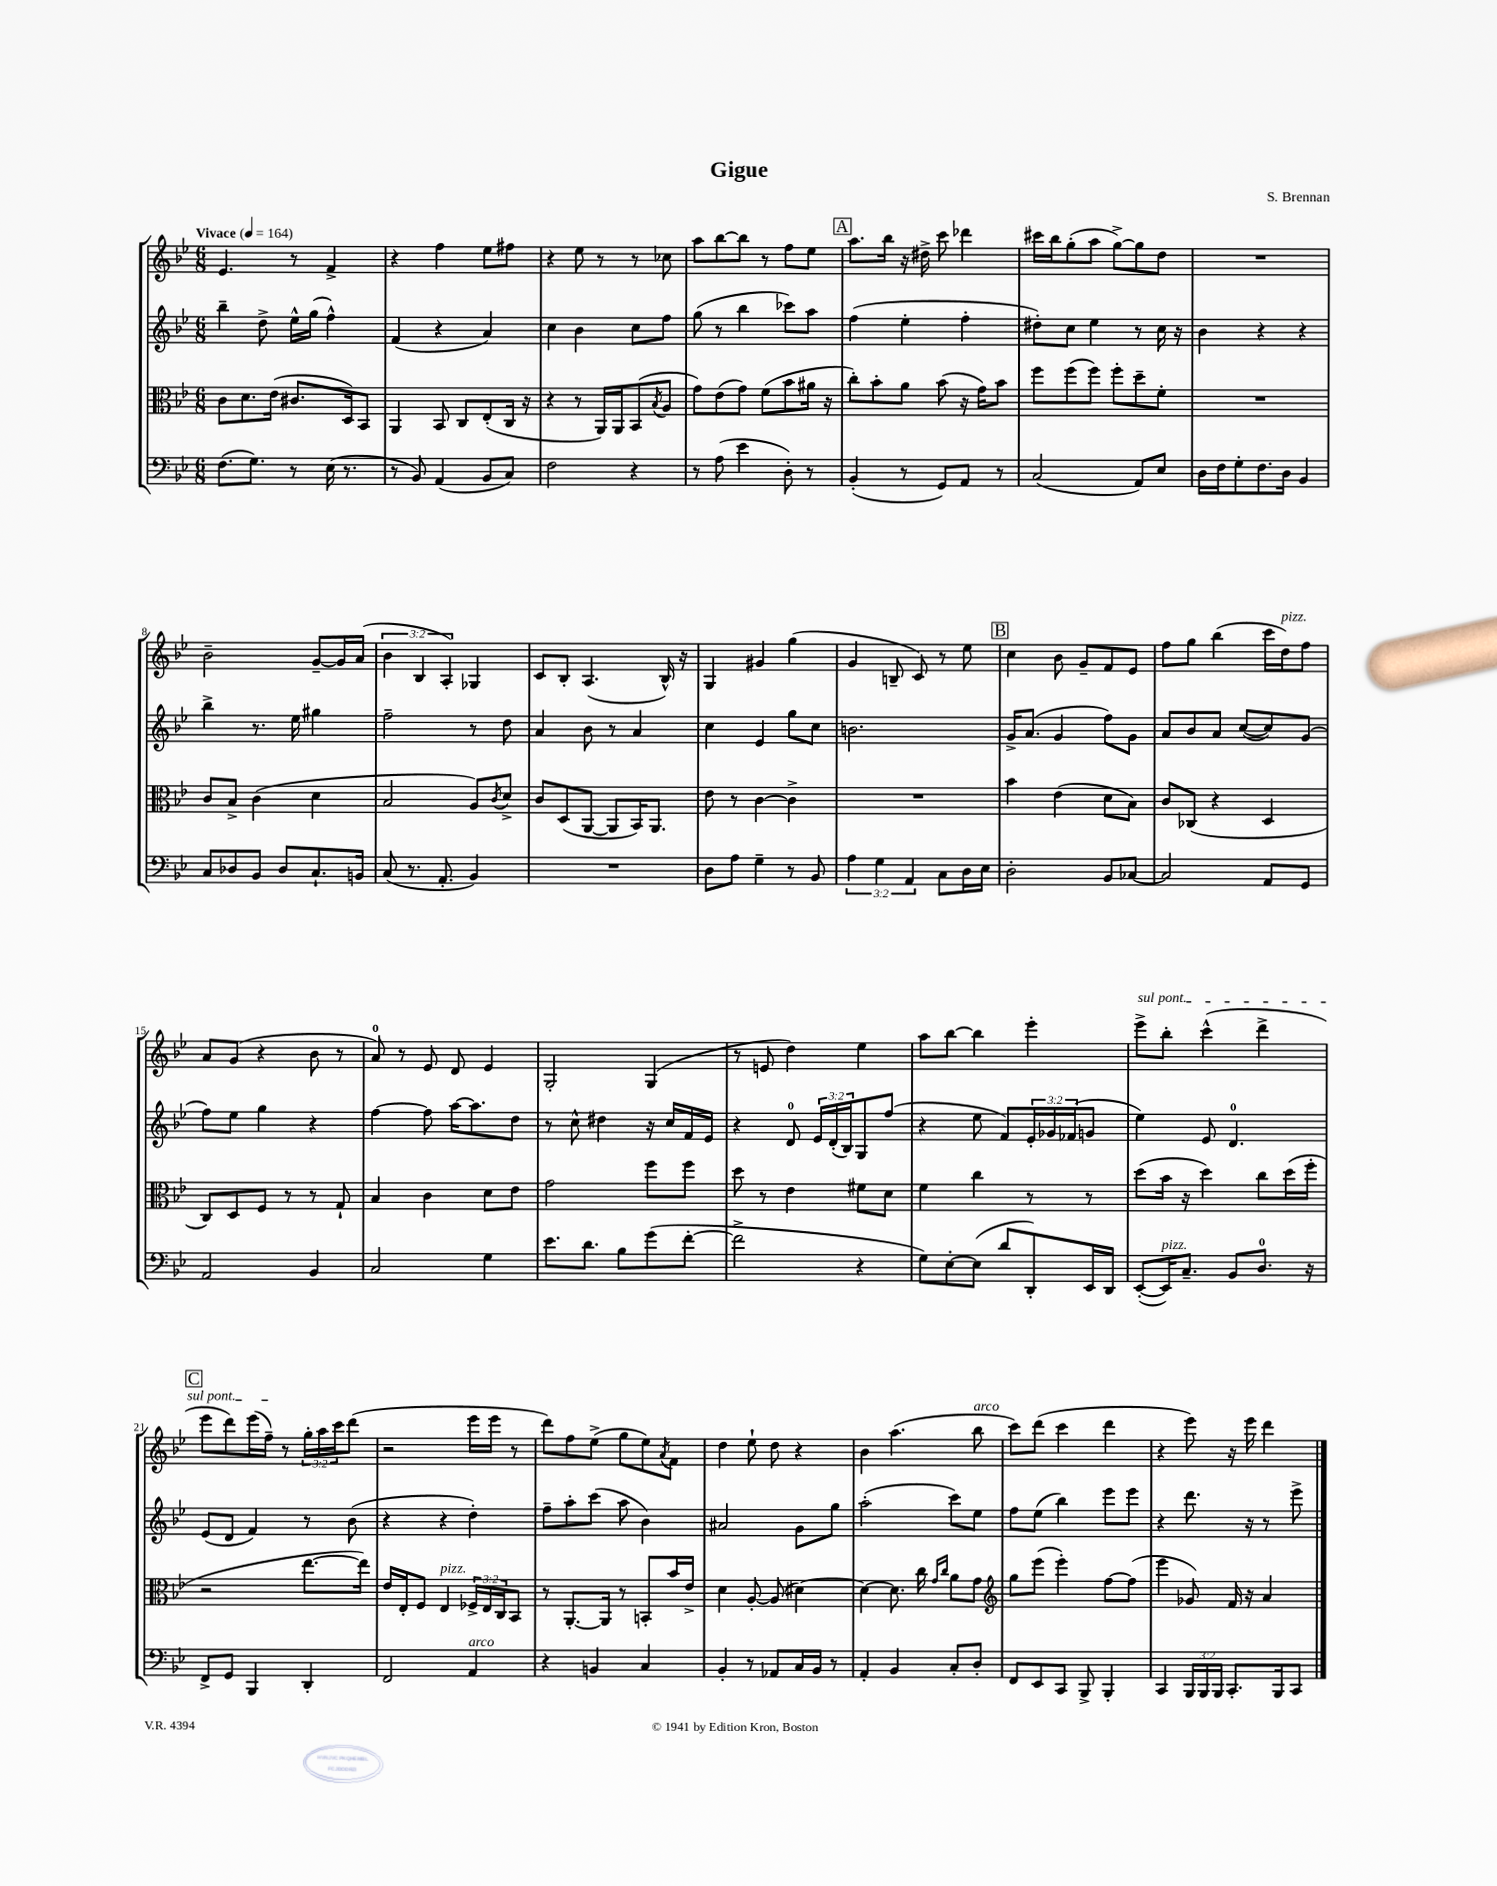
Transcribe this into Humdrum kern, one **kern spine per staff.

**kern	**kern	**kern	**kern
*staff4	*staff3	*staff2	*staff1
*clefF4	*clefC3	*clefG2	*clefG2
*k[b-e-]	*k[b-e-]	*k[b-e-]	*k[b-e-]
*M6/8	*M6/8	*M6/8	*M6/8
*MM164	*MM164	*MM164	*MM164
(8.F\L	8c\L	4bb-~\	4.e-/
.	8.d\	.	.
8.G\J)	.	.	.
.	.	8dd^\	.
.	(16e-\Jk	.	.
8r	8.c#/L	16ee-^^\LL	8r
.	.	(16gg\JJ	.
(16E-\	.	4ff^^\)	4f^/
8.r	16D/k)	.	.
.	8BB-/J	.	.
=	=	=	=
8r	4AA/	(4f/	4r
8BB-/)	.	.	.
(4AA/	8BB-/	4r	4ff\
.	8C/L	.	.
8BB-/L	(8E-'/	4a/)	8ee-\L
8C/J)	16C/Jk	.	8ff#\J
.	16r	.	.
=	=	=	=
2F\	4r	4cc\	4r
.	8r	4b-\	8ee-\
.	16AA/LL)	.	8r
.	16AA/J	.	.
4r	(8BB-/	8cc\L	8r
.	8qB-/	.	.
.	8A/J	8ff\J	8cc-\
=	=	=	=
8r	8g\L)	(8gg\	8aa\L
(8A\	(8e-\	8r	[8bb-\
4e-\	8g\J)	4bb-\	8bb-\]J
.	(8f\L	.	8r
8D'\)	8b-\	8ccc-\L)	8ff\L
8r	16a#\Jk	8aa\J	8ee-\J
.	16r	.	.
=	=	=	=
(4BB-'/	8cc'\L)	(4ff\	8.aa\L
.	8b-'\	.	.
.	.	.	16bb-\Jk
8r	8a\J	4ee-'\	16r
.	.	.	16dd#^\
8GG/L)	(8b-\	.	8ccc\
8AA/J	16r	4ff'\	4ddd-\
.	16g\LK)	.	.
8r	8b-\J	.	.
=	=	=	=
(2C/	8ff\L	8dd#'\L)	16ccc#\LL
.	.	.	16bb-\J
.	(8ff\	8cc\J	(8gg'\
.	8ff\J)	4ee-\	8aa\J
.	8ff'\L	.	[8gg^\L)
8AA/L)	8dd~\	8r	8gg\]
8E-/J	8f'\J	16cc\	8dd\J
.	.	16r	.
=	=	=	=
16D\LL	2.r	4b-\	2.r
16F\J	.	.	.
8G'\	.	.	.
8.F\	.	4r	.
16D\Jk	.	.	.
4BB-/	.	4r	.
=	=	=	=
8C/L	8c/L	4bb-^\	2b-~\
8D-/	8B-^/J	.	.
8BB-/J	(4c\	8.r	.
8D-/L	.	.	.
.	.	16ee-\	.
8.C`/	4d\	4gg#\	[8g~/L
.	.	.	16g/]L
16BB/Jk	.	.	(16a/JJ
=	=	=	=
(8C/	2B-/	2ff~\	6b-\
8.r	.	.	.
.	.	.	6B-/
8.AA'/	.	.	.
.	.	.	6A'/)
4BB-/)	8A/L)	8r	4G-/
.	8qc/	.	.
.	8d^/J	8dd\	.
=	=	=	=
2.r	8c/L	4a/	8c/L
.	(8D/	.	8B-'/J
.	[8AA/J	8b-\	(4.A/
.	8AA/]L	8r	.
.	16BB-/K)	4a/	.
.	8.AA/J	.	.
.	.	.	16B-^^/)
.	.	.	16r
=	=	=	=
8D\L	8e-\	4cc\	4G/
8A\J	8r	.	.
4G~\	[4c\	4e-/	4g#/
8r	4c^\]	8gg\L	(4gg\
8BB-/	.	8cc\J	.
=	=	=	=
6A\	2.r	2.b\	4g/
6G\	.	.	.
.	.	.	8B~/
6AA/	.	.	.
.	.	.	8c/)
8C\L	.	.	8r
16D\L	.	.	8ee-\
16E-\JJ	.	.	.
=	=	=	=
2D'\	4b-\	16g^/LK	4cc\
.	.	(8.a/J	.
.	(4e-\	4g/	8b-\
.	.	.	8g~/L
8BB-/L	8d\L	8ff\L)	8f/
[8C-/J	8B-\J)	8g\J	8e-/J
=	=	=	=
2C-/]	8c/L	8a/L	8ff\L
.	(8C-/J	8b-/	8gg\J
.	4r	8a/J	(4bb-\
.	.	([8cc/L	.
8AA/L	4D/	8cc/])	16ccc\LL
.	.	.	16dd\J)
8GG/J	.	(8g/J	8ff\J
=	=	=	=
2AA/	8C/L)	8ff\L)	8a/L
.	8D/	8ee-\J	(8g/J
.	8F/J	4gg\	4r
.	8r	.	.
4BB-/	8r	4r	8b-\
.	8G`/	.	8r
=	=	=	=
2C/	4B-/	[4ff\	8a/)
.	.	.	8r
.	4c\	8ff\]	8e-/
.	.	[16aa\LK	8d/
.	.	8.aa\]	.
4G\	8d\L	.	4e-/
.	8e-\J	8dd\J	.
=	=	=	=
8.e-\L	2g\	8r	2G'/
.	.	8cc^^\	.
8.d\J	.	.	.
.	.	4dd#\	.
8B-\L	.	.	.
(8g\	8ff\L	16r	(4G/
.	.	16cc/LL	.
[8f'\J	8ff\J	16f/	.
.	.	16e-/JJ	.
=	=	=	=
2f^\]	8dd\	4r	8r
.	8r	.	8e/
.	4e-\	8d/	4dd\)
.	.	24e-/LL	.
.	.	(24d'/	.
.	.	24B-/J)	.
4r	8f#\L	8G/	4ee-\
.	8d\J	(8ff/J	.
=	=	=	=
8G\L)	4f\	4r	8aa\L
[8E-'\	.	.	[8bb-\J
(8E-\]J	4cc\	8ee-\	4bb-\]
8d/L	.	8f/L)	.
8DD'/)	8r	24e-'/L	4eee-'\
.	.	24g-/	.
.	.	(24f-/J	.
16EE-/L	8r	8g/J	.
16DD/JJ	.	.	.
=	=	=	=
([8EE-'/L	(8dd\L	4ee-\)	8eee-^\L
16EE-/]K)	16b-\Jk	.	8bb-'\J
8.C~/J	16r	.	.
.	4dd\)	8e-/	(4ccc^^\
8BB-/L	.	4.d/	.
8.D/J	8cc\L	.	4ddd^\
.	(16dd\L	.	.
16r	16ff'\JJ	.	.
=	=	=	=
8FF^/L	2r	(8e-/L	8eee-\L
8GG/J	.	8d/J	8ddd\)
4BBB-/	.	4f/)	(16eee-\L
.	.	.	16ff~\JJ)
.	.	.	8r
4DD'/	[8.ee-\L	8r	24gg'\LL
.	.	.	24aa\
.	.	.	24ccc\J
.	.	(8b-\	(8ddd\J
.	16ee-\]Jk)	.	.
=	=	=	=
2FF/	16e-/LL	4r	2r
.	16E-'/J	.	.
.	8F/J	.	.
.	4E-/	4r	.
4AA/	24F-^/LL	4dd'\)	16eee-\LL
.	24E-/	.	.
.	.	.	16eee-\JJ
.	24C/J	.	.
.	8BB-/J	.	8r
=	=	=	=
4r	8r	8ff~\L	8ddd\L)
.	[8.AA'/L	8aa'\	8ff\
4BB/	.	(8ccc\J	(8ee-^\J
.	16AA/]Jk	.	.
.	8r	8aa\	8gg\L
4C/	8BB'/L	4b-\)	8ee-\)
.	.	.	8qa/
.	16b-/L	.	8f\J
.	16e-^/JJ	.	.
=	=	=	=
4BB-'/	4d\	2a#/	4dd\
8r	[8A'/	.	8ee-`\
8AA-/L	(8A/]	.	8dd\
16C/L	[4d#\)	8g\L	4r
16BB-/JJ	.	.	.
8r	.	8gg\J	.
=	=	=	=
4AA'/	4d#\_	(2aa'\	4b-\
4BB-/	8.d#\]	.	(4.aa\
.	16cc\	.	.
.	16qqg/LL	.	.
.	16qqcc/JJ	.	.
8C'/L	8a\L	8ccc\L)	.
8D'/J	8g\J	8ee-\J	8bb-\
=	=	=	=
*	*clefG2	*	*
8FF/L	8gg\L	8ff\L	8ccc\L)
8EE-/	(8eee-\J	(8ee-\J	(8ddd\J
8CC/J	4eee-'\)	4bb-\)	4ccc\
8BBB-^/	.	.	.
4BBB-'/	[8ff\L	8eee-\L	4ddd\
.	(8ff\]J	8eee-\J	.
=	=	=	=
4CC/	4eee-\	4r	4r
24BBB-/LL	8g-/)	8.ddd\	8eee-\)
24BBB-/	.	.	.
24BBB-/JJ	.	.	.
8.CC'/L	16f/	.	16r
.	16r	16r	16eee-\
.	4a/	8r	4ddd\
16BBB-/k	.	.	.
8CC/J	.	8eee-^\	.
==	==	==	==
*-	*-	*-	*-
